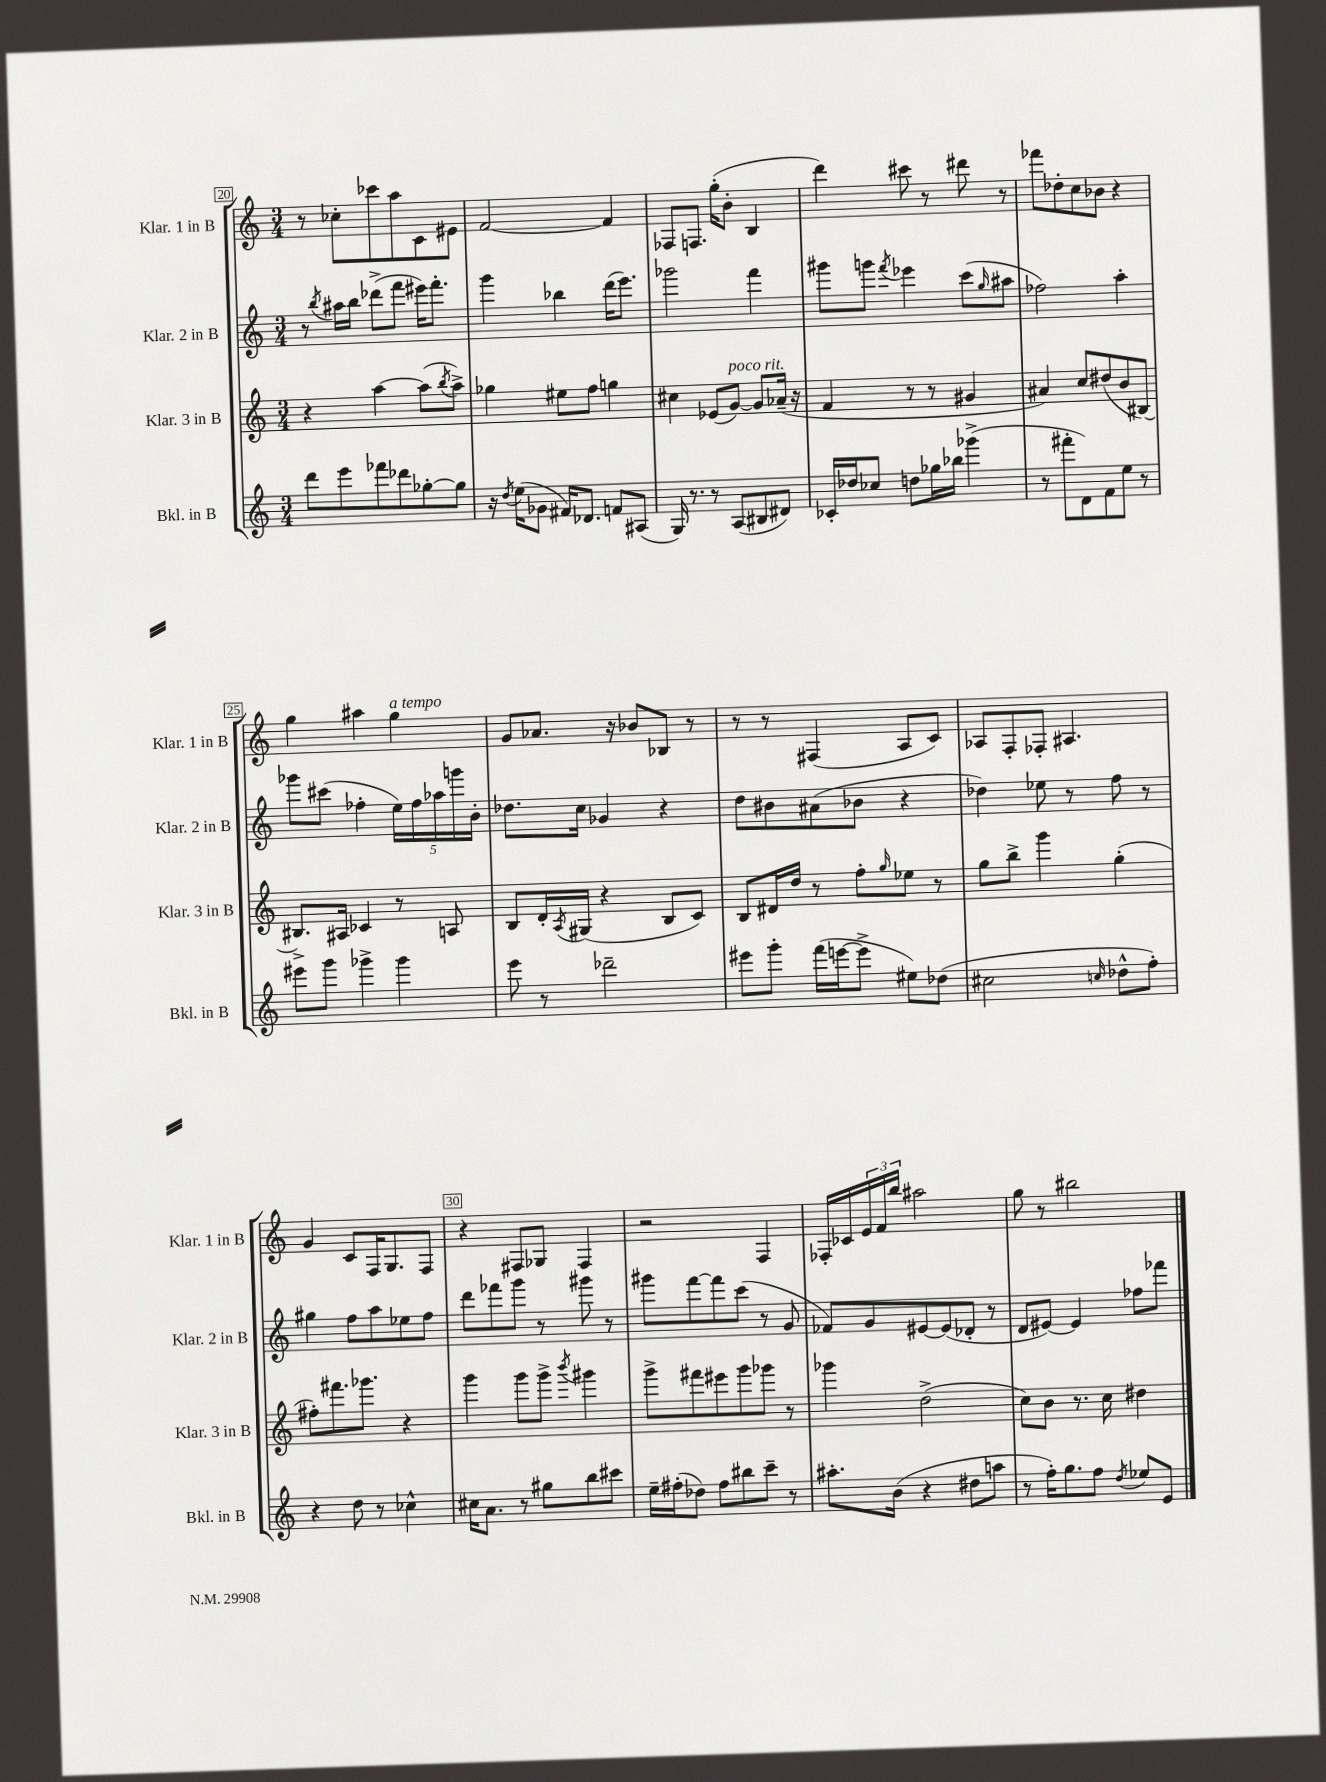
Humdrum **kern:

**kern	**kern	**kern	**kern
*staff4	*staff3	*staff2	*staff1
*clefG2	*clefG2	*clefG2	*clefG2
*k[]	*k[]	*k[]	*k[]
*M3/4	*M3/4	*M3/4	*M3/4
8ddd	4r	8r	8r
.	.	8qbb	.
8eee	.	16aa#	8cc-'
.	.	16bb	.
8fff-	[4aa	(8ddd-^	8ccc-
8ddd-	.	8fff	8aa
[8gg-'	(8aa]	16eee#)	8c
.	.	8.fff'	.
.	8qbb	.	.
8gg-]	8aa^)	.	8e#
=	=	=	=
16r	4gg-	4ggg	[2f
8qdd	.	.	.
(16ee	.	.	.
8g-	.	.	.
16f#)	8ee#	4bb-	.
8.d-	.	.	.
.	8ff	.	.
8f	4gg	(16ddd	4f]
.	.	8.eee)	.
(8A#	.	.	.
=	=	=	=
16G)	4cc#	2ggg-	8F-
8.r	.	.	.
.	.	.	8.F
8r	(8e-	.	.
.	.	.	(16gg'
(8A	[8g)	.	8b'
8B#	8g]	4fff	4B
8d#)	(16a-~	.	.
.	16r	.	.
=	=	=	=
16c-'	4f	8ggg#	4ddd)
16dd-	.	.	.
8cc-	.	8ggg	.
.	.	8qfff	.
8dd	8r	4eee-	8ccc#
16gg-	8r	.	8r
16bb-	.	.	.
(4ggg-^	4g#	(8ccc	8ddd#
.	.	16qqgg	.
.	.	8aa#	8r
=	=	=	=
8r	4a#)	2ff-)	8fff-
8fff#'	.	.	8dd-'
8d)	8cc	.	8cc
8f	(8dd#	.	8b-
8ee	8b	4aa'	4r
8r	[8B#)	.	.
=	=	=	=
8eee#	8.B#^]	8ggg-	4gg
8ggg	.	(8ccc#	.
.	16A#	.	.
4ggg-^	4c-	4ff-'	4aa#
4ggg-	8r	20ee)	4gg
.	.	20ff-	.
.	.	20aa-	.
.	8A	.	.
.	.	20ggg	.
.	.	20b'	.
=	=	=	=
8eee	8B	8.dd-	8g
8r	16d'	.	8.a-
.	8qA	.	.
.	(16G#	16cc	.
2ddd-~	4r	4g-	.
.	.	.	16r
.	.	.	8b-
.	8B	4r	8B-
.	8c)	.	8r
=	=	=	=
8eee#	8B	8dd	8r
8ggg'	16d#	8b#	8r
.	16dd	.	.
(16fff	8r	(8a#	(4F#
[16eee	.	.	.
8eee^]	8ff'	8b-	.
.	16qqgg	.	.
8ee#)	8ee-	4r	8A
(8dd-	8r	.	8c)
=	=	=	=
2cc#	8gg	4dd-)	8A-
.	8bb^	.	8F'
.	4ggg	8ee-	8F-'
.	.	8r	4.A#
16qqcc	.	.	.
8dd-^^	(4gg'	8ff	.
8ff')	.	8r	.
=	=	=	=
4r	8ff#')	4gg#	4g
.	8.fff#	.	.
8dd	.	8ff	8c
.	8.ggg-	.	.
8r	.	8aa	16F
.	.	.	8.G
4cc-^^	4r	8ee-	.
.	.	8ff	8F
=	=	=	=
16cc#	4ggg	8ddd	4r
8.a	.	.	.
.	.	8fff-	.
8r	8ggg	8ggg	8F#
8gg#	8ggg^	8r	8G-
.	8qbbb	.	.
8bb	4ggg#	8ggg#	4F#
8ccc#	.	8r	.
=	=	=	=
16ee~	8ggg^	8ggg#	2r
(16ff#'	.	.	.
8dd-)	8fff#	[8fff	.
8ff#	8eee#	8fff]	.
8bb#	8ggg	(8ccc	.
8ccc~	8ggg-	8r	4F
8r	8r	8g	.
=	=	=	=
8.aa#'	4ggg-	8f-)	16F-'
.	.	.	16c-
.	.	8g	24e
.	.	.	24f
(16b	.	.	.
.	.	.	24bb
4r	(2dd^	[8e#	2aa#
.	.	(8e#]	.
8dd#	.	8d-'	.
8aa	.	8r	.
=	=	=	=
8r	8cc)	8d	8gg
16ff')	8b	[8e#)	8r
8.gg	.	.	.
.	8.r	4e#]	2bb#
8ff	.	.	.
.	16cc	.	.
8qdd	.	.	.
8ee-	4dd#	8ff-	.
8e	.	8fff-	.
==	==	==	==
*-	*-	*-	*-
